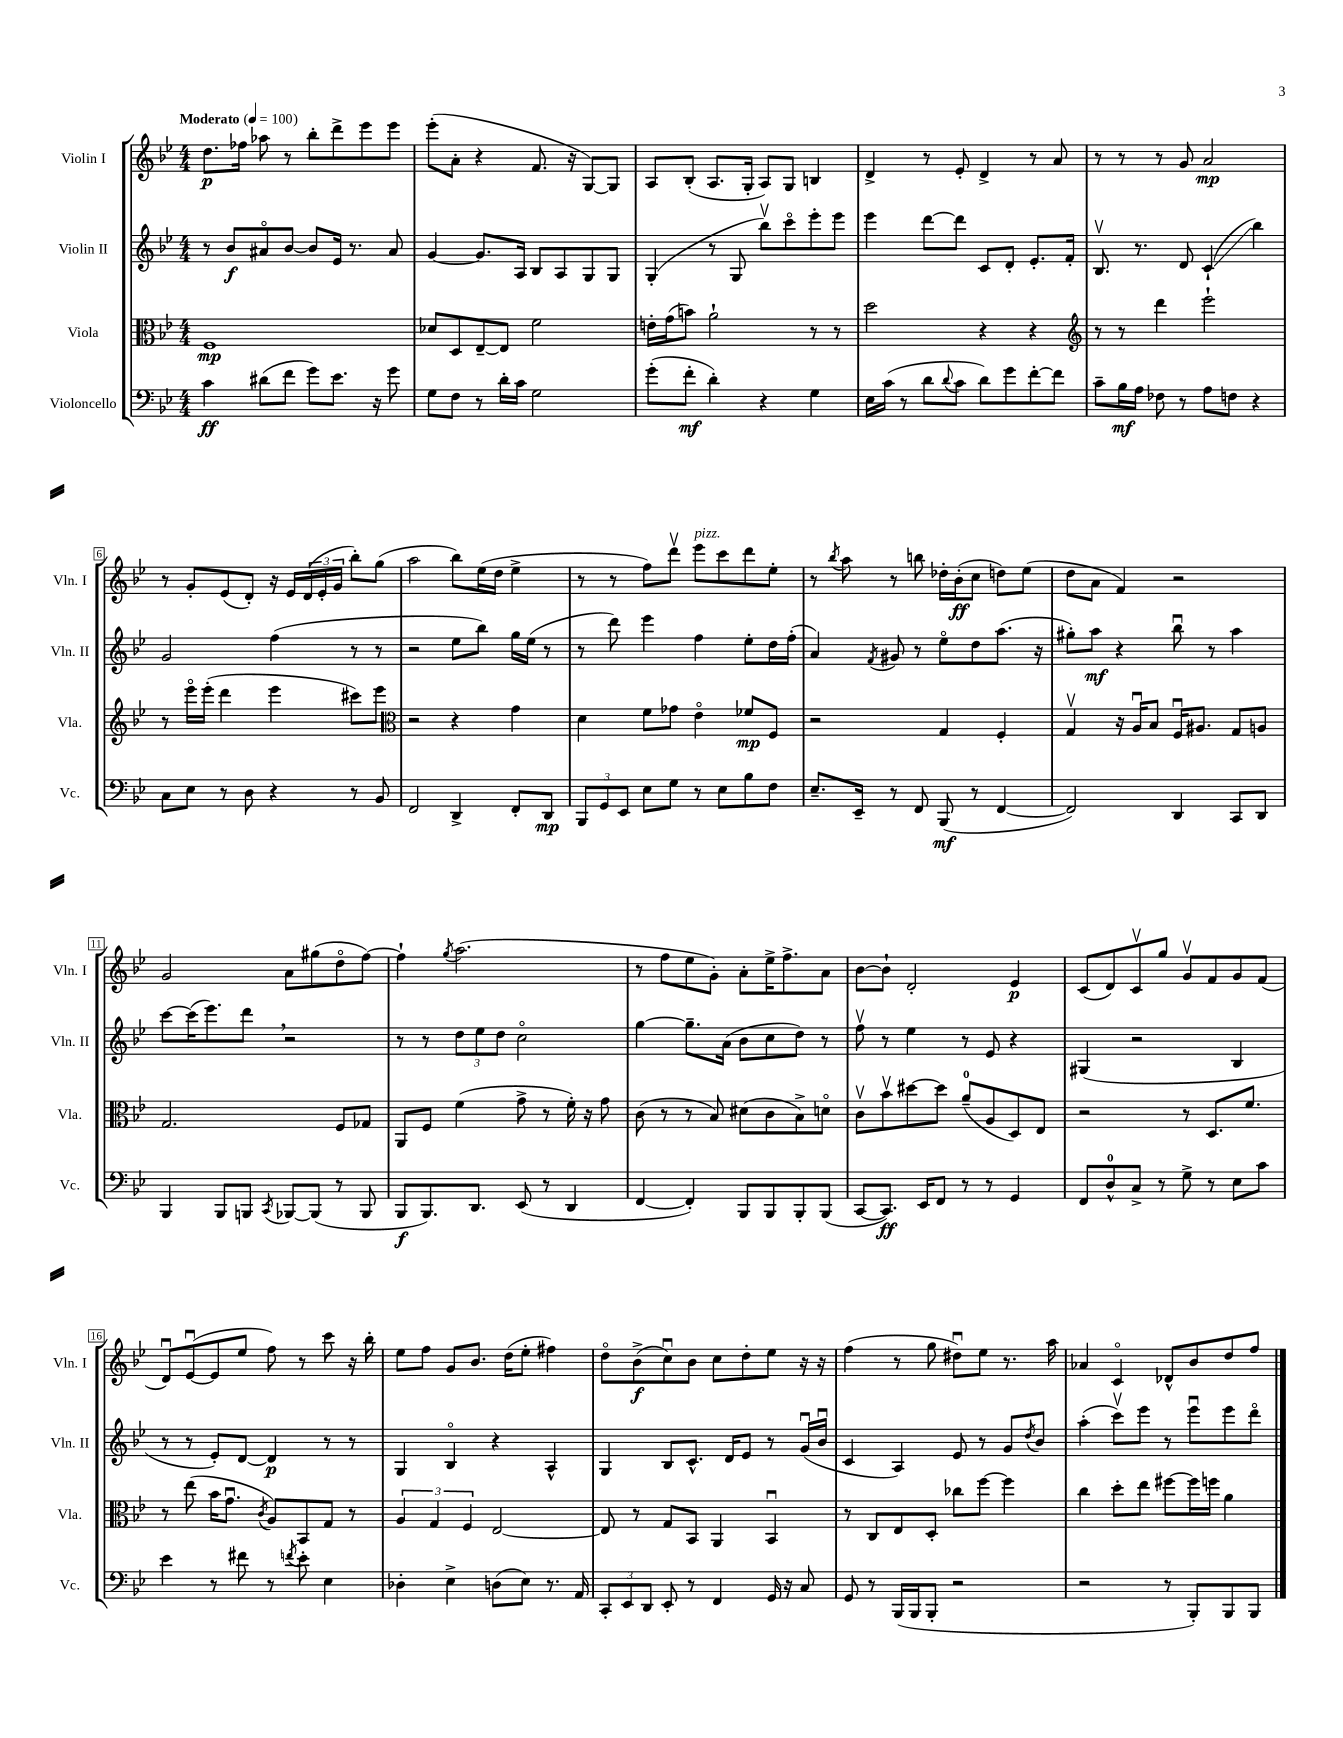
<<
\new StaffGroup <<
\new Staff = "s0" \with { instrumentName = "Violin I" shortInstrumentName = "Vln. I" } {
    \clef treble \key bes \major \numericTimeSignature \time 4/4 \tempo "Moderato" 4 = 100
    d''8.\p fes''16 aes''8 r8 bes''8-. d'''8-> ees'''8 ees'''8 |
    ees'''8-.( a'8-. r4 f'8. r16 g8~) g8 |
    a8 bes8-.( a8. g16-. a8) g8 b4 |
    d'4-> r8 ees'8-. d'4-> r8 a'8 |
    r8 r8 r8 g'8 a'2\mp |
    r8 g'8-. ees'8( d'8-.) r16 ees'16 \tuplet 3/2 { d'16( ees'16-. g'16 } bes''8-.) g''8( |
    a''2 bes''8) ees''16( d''16 ees''4-> |
    r8 r8 f''8) d'''8\upbow ees'''8^\markup { \italic "pizz." } c'''8 d'''8 ees''8-. |
    r8 \acciaccatura { bes''8 } a''8 r8 b''8 des''16-. bes'16-.\ff( c''8 d''8) ees''8( |
    d''8 a'8 f'4) r2 |
    g'2 a'8 gis''8( d''8\flageolet f''8~) |
    f''4-! \acciaccatura { g''8 } a''2.( |
    r8 f''8 ees''8 g'8-.) a'8-. ees''16-> f''8.-> a'8 |
    bes'8~ bes'8-! d'2-. ees'4\p |
    c'8( d'8) c'8\upbow g''8 g'8\upbow f'8 g'8 f'8( |
    d'8\downbow) ees'8~\downbow( ees'8 ees''8 f''8) r8 c'''8 r16 bes''16-. |
    ees''8 f''8 g'8 bes'8. d''16( ees''8-. fis''4) |
    d''8\flageolet bes'8->\f( c''8\downbow) bes'8 c''8 d''8-. ees''8 r16 r16 |
    f''4( r8 g''8 dis''8\downbow) ees''8 r8. a''16 |
    aes'4 c'4\flageolet des'8-^ bes'8 d''8 f''8 \bar "|." |
}
\new Staff = "s1" \with { instrumentName = "Violin II" shortInstrumentName = "Vln. II" } {
    \clef treble \key bes \major \numericTimeSignature \time 4/4
    r8 bes'8\f ais'8\flageolet bes'8~ bes'8 ees'16 r8. ais'8 |
    g'4~ g'8. a16 bes8 a8 g8 g8 |
    g4-.( r8 g8 bes''8\upbow) c'''8\flageolet ees'''8-. ees'''8 |
    ees'''4 d'''8~ d'''8 c'8 d'8-. ees'8.-. f'16-. |
    bes8.\upbow r8. d'8 c'4-!\glissando( bes''4) |
    g'2 f''4( r8 r8 |
    r2 ees''8 bes''8) g''16 ees''16( r8 |
    r8 d'''8) ees'''4 f''4 ees''8-. d''16 f''16-.( |
    a'4) \acciaccatura { f'8 } gis'8 r8 ees''8\flageolet d''8 a''8.( r16 |
    gis''8-.) a''8\mf r4 bes''8\downbow r8 a''4 |
    c'''8~ c'''16( ees'''8.) d'''8 \breathe r2 |
    r8 r8 \tuplet 3/2 { d''8 ees''8 d''8 } c''2\flageolet |
    g''4~ g''8.-- a'16( bes'8 c''8 d''8) r8 |
    f''8\upbow r8 ees''4 r8 ees'8 r4 |
    gis4( r2 bes4 |
    r8 r8 ees'8-.) d'8~ d'4\p r8 r8 |
    g4 bes4\flageolet r4 a4-^ |
    g4 bes8 c'8.-^ d'16 ees'8 r8 g'16\downbow( bes'16\downbow |
    c'4 a4) ees'8 r8 g'8 \acciaccatura { d''8 } bes'8 |
    a''4-.( c'''8\upbow) ees'''8 r8 ees'''8\downbow ees'''8 d'''8\flageolet \bar "|." |
}
\new Staff = "s2" \with { instrumentName = "Viola" shortInstrumentName = "Vla." } {
    \clef alto \key bes \major \numericTimeSignature \time 4/4
    f1\mp |
    des'8 d8 ees8~-- ees8 f'2 |
    e'16-. g'16( b'8) a'2-! r8 r8 |
    d''2 r4 r4 |
    \clef treble r8 r8 d'''4 ees'''2-! |
    r8 ees'''16\flageolet ees'''16-.( d'''4 ees'''4 cis'''8) ees'''8 |
    \clef alto r2 r4 g'4 |
    d'4 f'8 ges'8 ees'4\flageolet fes'8\mp f8 |
    r2 g4 f4-. |
    g4\upbow r16 a16\downbow bes8 f16\downbow ais8. g8 a8 |
    g2. f8 ges8 |
    a,8 f8 f'4( g'8-> r8 f'16-.) r16 g'8 |
    c'8( r8 r8 bes8) dis'8( c'8 bes8->) d'8\flageolet |
    c'8\upbow bes'8\upbow dis''8~ dis''8 a'8-0--( a8 d8) ees8 |
    r2 r8 d8. f'8. |
    r8 ees''8( bes'16 g'8.\downbow \acciaccatura { c'8 } a8) bes,8 g8 r8 |
    \tuplet 3/2 { a4 g4 f4 } ees2~ |
    ees8 r8 g8 bes,8 a,4 bes,4\downbow |
    r8 c8 ees8 d8-. ces''8 f''8~ f''4 |
    c''4 d''8-. ees''8 fis''8~ fis''16 f''16 a'4 \bar "|." |
}
\new Staff = "s3" \with { instrumentName = "Violoncello" shortInstrumentName = "Vc." } {
    \clef bass \key bes \major \numericTimeSignature \time 4/4
    c'4\ff dis'8( f'8 g'8) ees'8. r16 g'8 |
    g8 f8 r8 d'16-. c'16 g2 |
    g'8-.( f'8-.\mf d'4-.) r4 g4 |
    ees16 c'16( r8 d'8 \appoggiatura { d'8 } c'8 d'8) g'8 f'8~-. f'8 |
    c'8-- bes16\mf a16 fes8 r8 a8 f8 r4 |
    c8 ees8 r8 d8 r4 r8 bes,8 |
    f,2 d,4-> f,8-. d,8\mp |
    \tuplet 3/2 { bes,,8 g,8 ees,8 } ees8 g8 r8 ees8 bes8 f8 |
    ees8.-- ees,16-- r8 f,8 bes,,8\mf( r8 f,4~ |
    f,2) d,4 c,8 d,8 |
    bes,,4 bes,,8 b,,8 \acciaccatura { c,8 } bes,,8~ bes,,8( r8 bes,,8 |
    bes,,8\f bes,,8.) d,8. ees,8( r8 d,4 |
    f,4~ f,4-.) bes,,8 bes,,8 bes,,8-. bes,,8( |
    c,8~ c,8.\ff) ees,16 f,8 r8 r8 g,4 |
    f,8 d8-0-^ c8-> r8 g8-> r8 ees8 c'8 |
    ees'4 r8 fis'8 r8 \acciaccatura { f'8 } ees'8-. ees4 |
    des4-. ees4-> d8( ees8) r8. a,16 |
    \tuplet 3/2 { c,8-. ees,8 d,8 } ees,8-. r8 f,4 g,16 r16 c8 |
    g,8 r8 bes,,16( bes,,16 bes,,8-. r2 |
    r2 r8 bes,,8-.) bes,,8 bes,,8 \bar "|." |
}
>>
>>
\layout { \context { \Score \override BarNumber.stencil = #(make-stencil-boxer 0.1 0.3 ly:text-interface::print) } }
